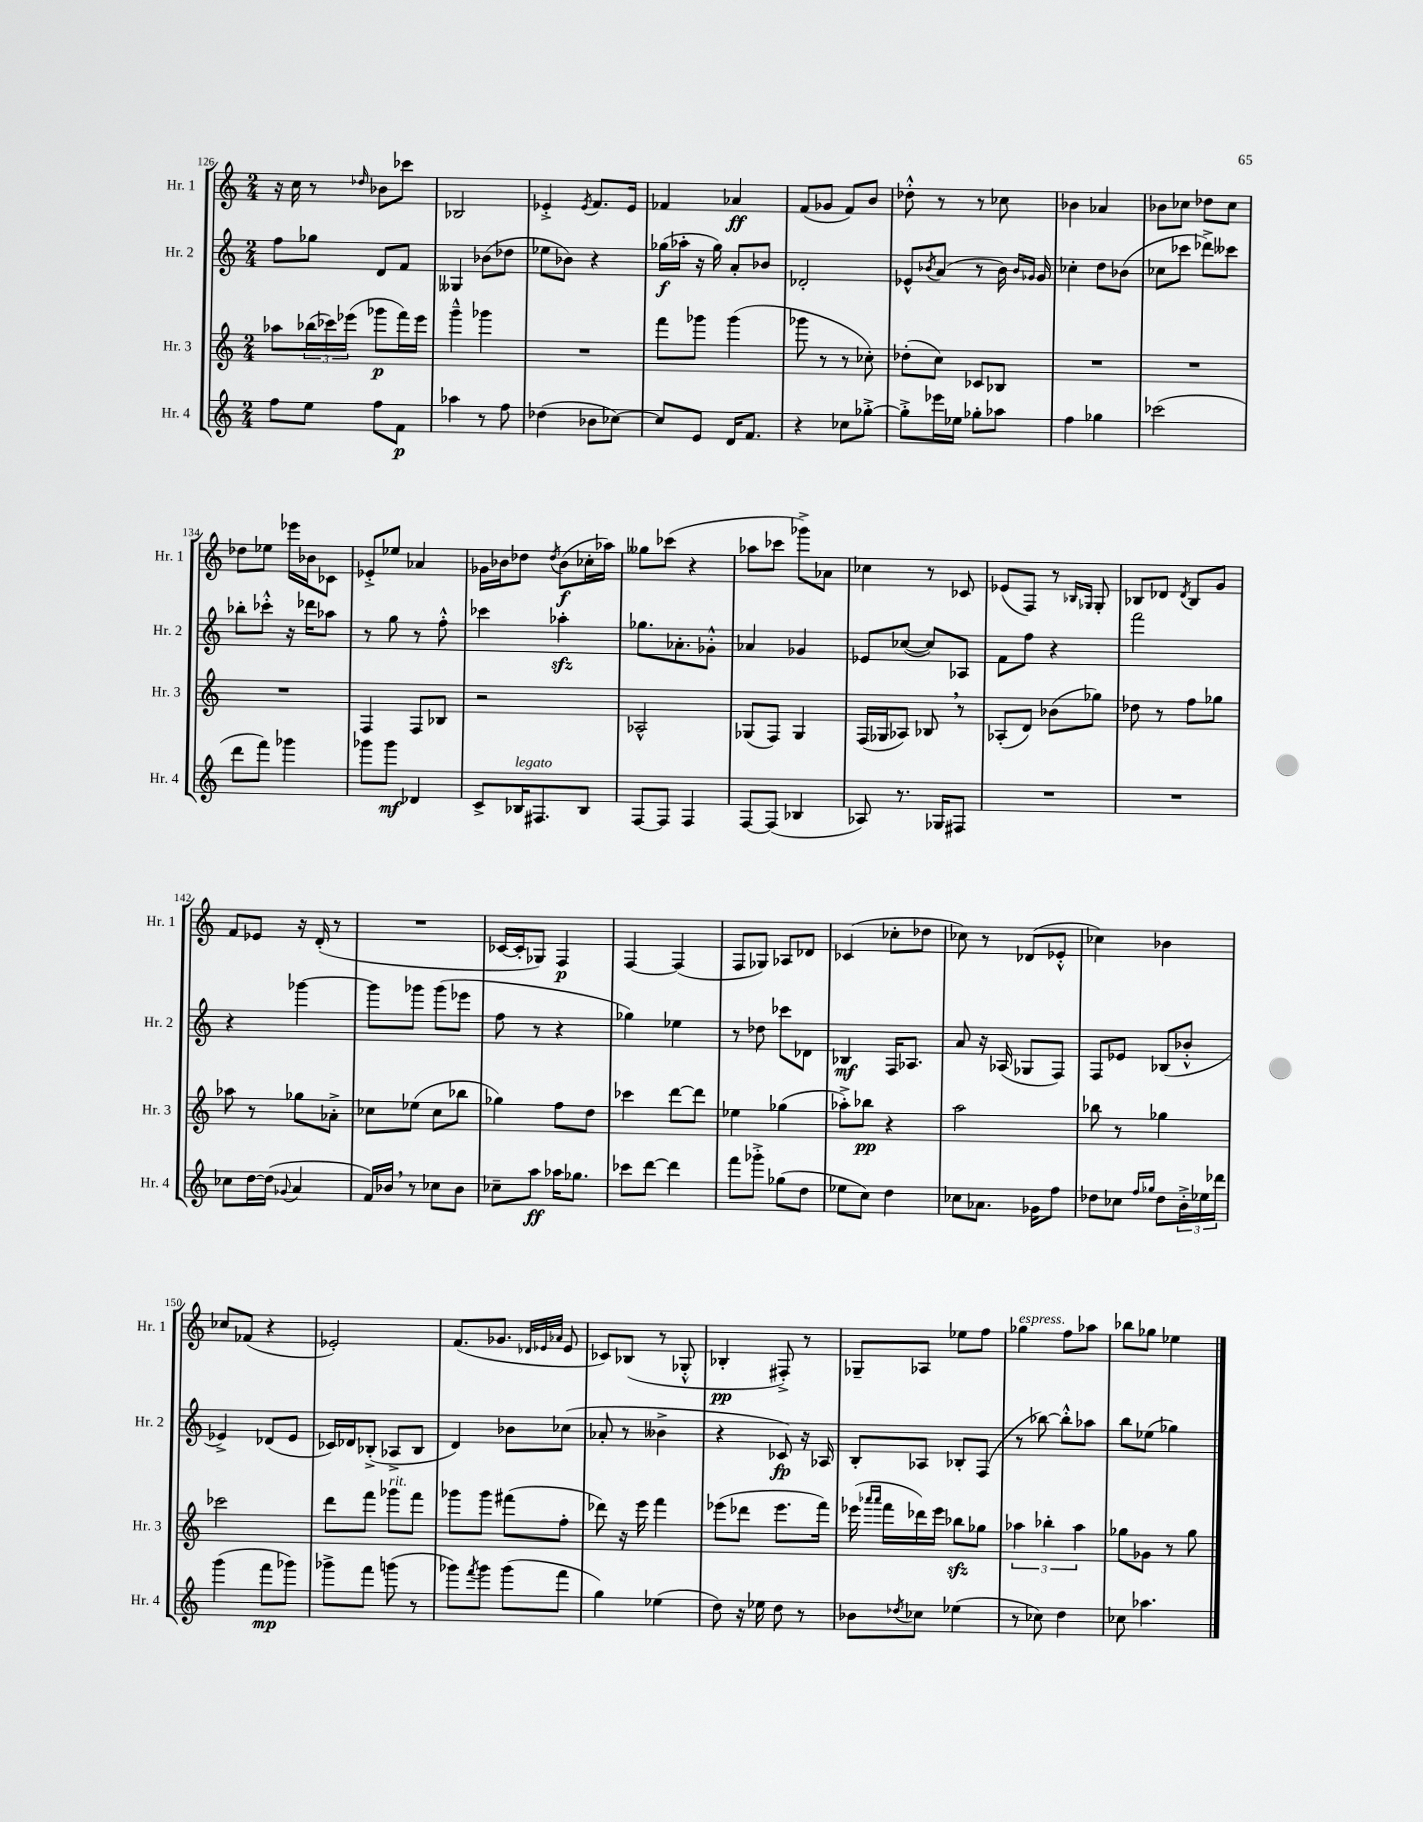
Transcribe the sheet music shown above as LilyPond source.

<<
\new StaffGroup <<
\new Staff = "s0" \with { instrumentName = "Hr. 1" shortInstrumentName = "Hr. 1" } {
    \clef treble \key c \major \numericTimeSignature \time 2/4
    r16 c''16 r8 \grace { des''16 } bes'8 ces'''8 |
    bes2 |
    ees'4-.-> \acciaccatura { ees'8 } f'8. ees'16 |
    fes'4 aes'4\ff |
    f'8( ges'8 f'8) b'8 |
    des''8-.-^ r8 r8 ces''8 |
    bes'4 aes'4 |
    bes'8 ces''8 des''8 ces''8 |
    des''8 ees''8 ees'''16 bes'16 ces'8 |
    ees'8-.-> ees''8 aes'4 |
    ges'16 bes'16 des''8 \acciaccatura { des''8 } bes'8\f( ces''16-. aes''16) |
    geses''8 ces'''8( r4 |
    aes''8 ces'''8 ges'''8->) aes'8 |
    ces''4 r8 ces'8 |
    ees'8( f8) r8 \grace { bes16 ges16 } ges8-. |
    bes8 des'8 \acciaccatura { des'8 } bes8 g'8 |
    f'8 ees'8 r16 d'16-.( r8 |
    R2 |
    ces'16~ ces'16-. ges8) f4\p |
    f4~ f4( |
    f8 ges8) aes8 des'8 |
    ces'4( ces''8-. des''8 |
    ces''8) r8 des'8( ees'8-.-^ |
    ces''4) bes'4 |
    ces''8 fes'8( r4 |
    ees'2-.) |
    f'8.( ges'8. \grace { des'32 ees'32 aes'32 } ees'8 |
    ces'8) bes8( r8 ges8-.-^ |
    bes4-.\pp fis8-.->) r8 |
    ges8-- aes8 ees''8 f''8 |
    ges''4^\markup { \italic "espress." } f''8 aes''8 |
    bes''8 ges''8 ees''4 \bar "|." |
}
\new Staff = "s1" \with { instrumentName = "Hr. 2" shortInstrumentName = "Hr. 2" } {
    \clef treble \key c \major \numericTimeSignature \time 2/4
    f''8 ges''8 d'8 f'8 |
    geses4 bes'8( des''8 |
    ees''8 bes'8) r4 |
    ges''16\f( aes''16-. r16 ges''16) a'8-. bes'8 |
    des'2-. |
    ees'8-^ \acciaccatura { bes'8 } a'8( r8 bes'16) \grace { bes'16 ges'16 } ges'16 |
    ces''4-. d''8 bes'8( |
    ces''8 ces'''8 des'''8->) ceses'''8 |
    bes''8-. ces'''8-.-^ r16 des'''16 aes''8 |
    r8 g''8 r8 f''8-.-^ |
    ces'''4 aes''4-.\sfz |
    ges''8. aes'8.-. ges'8-.-^ |
    aes'4 ges'4 |
    ees'8 ces''8~( ces''8) aes8 |
    f'8 f''8 r4 |
    f'''2 |
    r4 ges'''4~ |
    ges'''8 ges'''8 ges'''8( ees'''8 |
    f''8 r8 r4 |
    ges''4) ees''4 |
    r8 des''8 ces'''8 des'8 |
    bes4\mf f16 aes8. |
    a'8 r16 aes16( ges8 f8) |
    f8 ees'8 bes8( bes'8-.-^ |
    ees'4->) des'8( ees'8 |
    ces'16) des'16 bes8-.->( aes8-> bes8 |
    d'4) bes'8 ces''8( |
    aes'8-. r8 beses'4-> |
    r4 ces'8\fp) r16 aes16 |
    b8-. aes8 bes8-. f8( |
    r8 bes''8~) bes''8-.-^ aes''8 |
    b''8 ees''8( ges''4) \bar "|." |
}
\new Staff = "s2" \with { instrumentName = "Hr. 3" shortInstrumentName = "Hr. 3" } {
    \clef treble \key c \major \numericTimeSignature \time 2/4
    aes''8 \tuplet 3/2 { bes''16( ces'''16) ees'''16( } ges'''8\p f'''16) ees'''16 |
    g'''4---^ ges'''4 |
    R2 |
    f'''8 ges'''8 ges'''4( |
    ges'''8 r8 r8 ces''8-.) |
    des''8-.( c''8) ces'8 bes8 |
    R2 |
    R2 |
    R2 |
    f4 f8 bes8 |
    r2 |
    aes2-^ |
    ges8( f8) ges4 |
    f16( ges16 aes8) bes8 \breathe r8 |
    aes8-.( d'8) bes'8( ges''8) |
    des''8 r8 f''8 ges''8 |
    aes''8 r8 ges''8 aes'8-.-> |
    ces''8 ees''8( ces''8 bes''8 |
    ges''4) f''8 d''8 |
    ces'''4 d'''8~ d'''8 |
    ees''4 ges''4( |
    aes''8-.->) bes''8\pp r4 |
    a''2 |
    bes''8 r8 ges''4 |
    ces'''2 |
    d'''8 f'''8 ges'''8^\markup { \italic "rit." } f'''8 |
    ges'''8 ges'''8 fis'''8( f''8-. |
    des'''8) r16 e'''16 f'''4 |
    ees'''8( des'''8 ees'''8. f'''16) |
    ees'''16( \grace { aes'''16 aes'''16 } f'''16 des'''16) ees'''16 bes''8\sfz ges''8 |
    \tuplet 3/2 { aes''4 bes''4-. aes''4 } |
    ges''8 ges'8 r8 ges''8 \bar "|." |
}
\new Staff = "s3" \with { instrumentName = "Hr. 4" shortInstrumentName = "Hr. 4" } {
    \clef treble \key c \major \numericTimeSignature \time 2/4
    f''8 e''8 f''8 f'8\p |
    aes''4 r8 f''8 |
    des''4( bes'8 ces''8~) |
    ces''8 e'8 d'16 f'8. |
    r4 ces''8 ges''8~-.-> |
    ges''8-.-> ees'''16 ees''16 ges''8-. aes''8 |
    f''4 ges''4 |
    ces'''2( |
    d'''8 f'''8) ges'''4 |
    ges'''8 ges'''8\mf des'4 |
    c'8-> bes16^\markup { \italic "legato" } fis8. bes8 |
    f8~ f8 f4 |
    f8~ f8( bes4 |
    aes8) r8. ges16 fis8 |
    R2 |
    R2 |
    ces''8 d''16~ d''16( \appoggiatura { ges'8 } a'4 |
    f'16) bes'16 \breathe r8 ces''8 bes'8 |
    ces''8-- a''8\ff aes''16 ges''8. |
    ces'''8 d'''8~ d'''4 |
    f'''8 ges'''8-.-> ges''8( d''8 |
    ees''8 c''8) d''4 |
    ces''8 aes'8. ges'16 f''8 |
    des''8 ces''8 \grace { f''16 ges''16 } des''8 \tuplet 3/2 { b'16-.-> ees''16 des'''16 } |
    g'''4( f'''8\mp ges'''8) |
    ges'''8-> f'''8 g'''8( r8 |
    ges'''8) \acciaccatura { f'''8 } ges'''8 ges'''8( f'''8 |
    g''4) ees''4( |
    d''8) r16 ees''16 d''8 r8 |
    bes'8 \acciaccatura { des''8 } ces''8 ees''4( |
    r8 ces''8) d''4 |
    ces''8 aes''4. \bar "|." |
}
>>
>>
\layout { \context { \Score currentBarNumber = #126 } }
